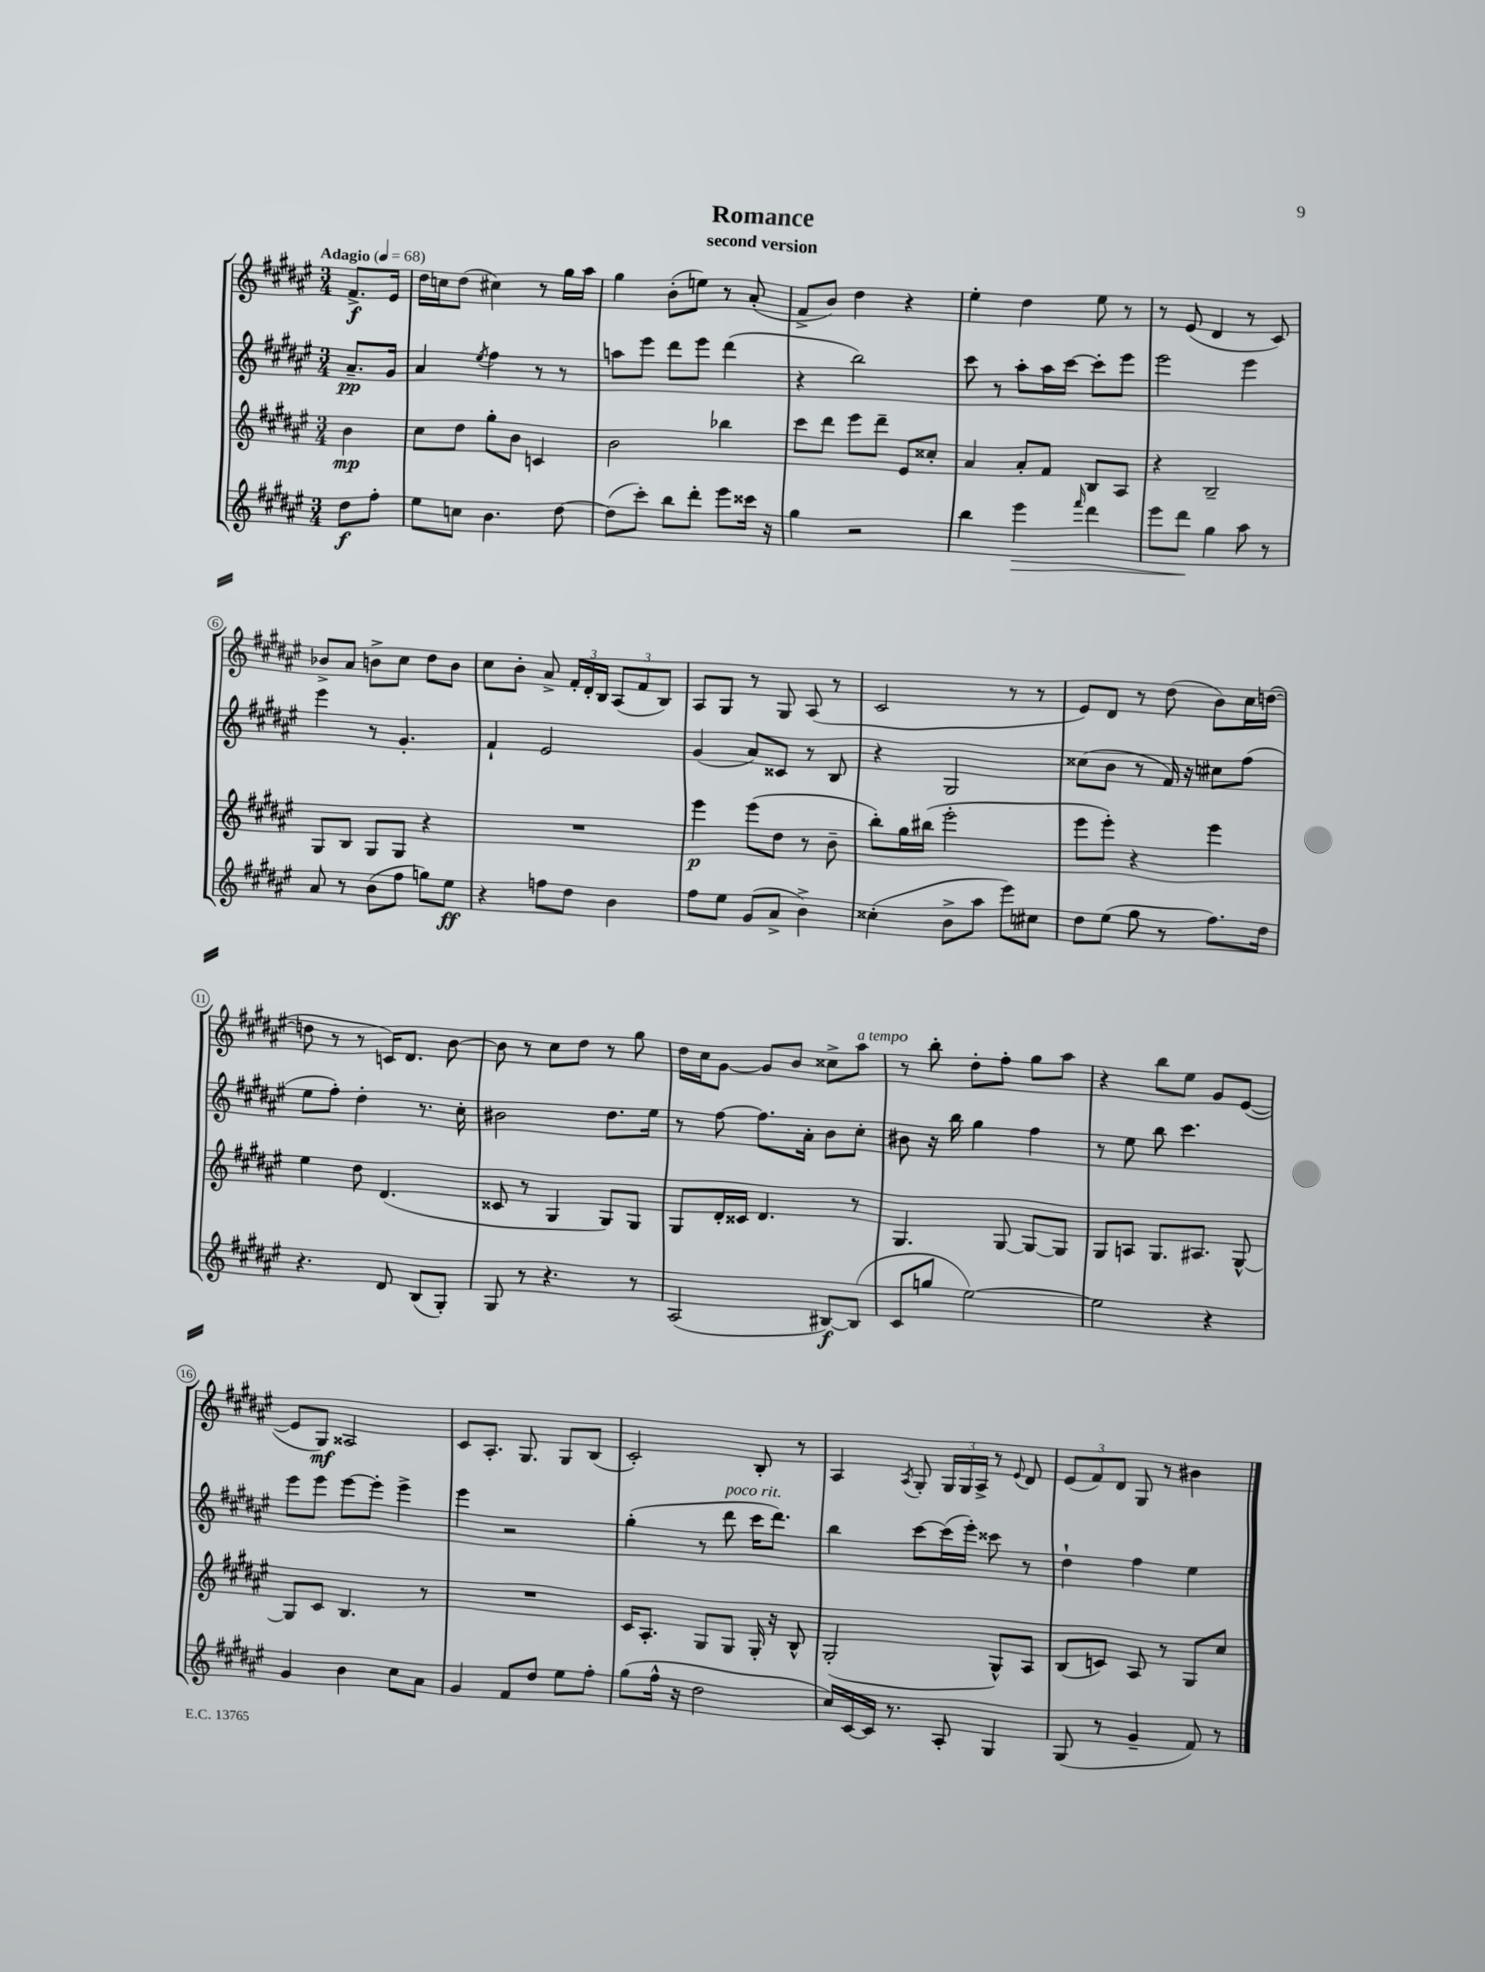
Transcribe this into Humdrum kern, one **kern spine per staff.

**kern	**kern	**kern	**kern
*staff4	*staff3	*staff2	*staff1
*clefG2	*clefG2	*clefG2	*clefG2
*k[f#c#g#d#a#e#]	*k[f#c#g#d#a#e#]	*k[f#c#g#d#a#e#]	*k[f#c#g#d#a#e#]
*M3/4	*M3/4	*M3/4	*M3/4
*MM68	*MM68	*MM68	*MM68
8dd#	4b	8.a#~	8.f#^
8ff#'	.	.	.
.	.	16g#	16e#
=	=	=	=
8ee#	8cc#	4a#	16dd#
.	.	.	16cc
8cc	8dd#	.	(8dd#
.	.	8qee#	.
4.b	8gg#'	4ff#	4cc#)
.	8b	.	.
.	4c	8r	8r
[8dd#	.	8r	16gg#
.	.	.	16aa#
=	=	=	=
(8dd#]	2b	8aa	4gg#
8ccc#')	.	8eee#	.
8bb	.	8ddd#	(8b'
8ddd#'	.	8eee#	8ee)
8eee#	4bb-	(4ddd#	8r
16ccc##	.	.	(8a#'
16r	.	.	.
=	=	=	=
4gg#	8ccc#	4r	8f#^
.	8ddd#	.	8b)
2r	8eee#	2bb)	4dd#
.	8ddd#~	.	.
.	8e#	.	4r
.	8cc##'	.	.
=	=	=	=
4bb	4a#	8ccc#	4ee#'
.	.	8r	.
4eee#	8a#'	8aa#'	4dd#
.	8f#	16aa#	.
.	.	[16ccc#	.
16qqfff#	.	.	.
4ddd#	8B	8ccc#']	8ee#
.	8A#	8eee#	8r
=	=	=	=
8eee#	4r	2eee#	8r
8ddd#	.	.	(8e#
4gg#	2B~	.	4d#
8aa#	.	4eee#	8r
8r	.	.	8c#)
=	=	=	=
8a#	8G#	4eee#	8b-^
8r	8B	.	8a#
(8b	8G#	8r	8b^
8ff#	8G#	4.g#'	8cc#
8gg)	4r	.	8dd#
8ee#	.	.	8b
=	=	=	=
4r	2.r	4f#`	8cc#
.	.	.	8b'
8ff	.	2e#	8a#^
8dd#	.	.	24f#'
.	.	.	24d#'
.	.	.	24B
4b	.	.	(12A#
.	.	.	12f#
.	.	.	12B)
=	=	=	=
8ff#	4eee#	(4g#	8A#
8ee#	.	.	8G#
(8g#	(8eee#	8a#)	8r
8a#^	8dd#	8c##	8G#
4b^)	8r	8r	(8A#
.	8b~	8B	8r
=	=	=	=
(4cc##'	8bb')	4r	2c#
.	16gg#	.	.
.	(16bb#	.	.
8b^	2eee#'	2G#	.
8aa#	.	.	.
8eee#)	.	.	8r
8cc#	.	.	8r
=	=	=	=
8dd#	8eee#	(8cc##	8e#)
(8ee#	8eee#')	8b	8d#
8gg#	4r	8r	8r
8r	.	16f#)	(8dd#
.	.	16r	.
8.ff#)	4eee#	8cc#	8b)
.	.	(8ff#	16cc#
16dd#	.	.	([16dd
=	=	=	=
4.r	4ee#	8ee#	8dd]
.	.	8ff#')	8r
.	8dd#	4dd#'	8r
8d#	(4.d#	.	16c)
.	.	.	8.d#
(8B	.	8.r	.
8G#')	.	.	[8b
.	.	16cc#'	.
=	=	=	=
8G#	8c##	2b#	8b]
8r	8r	.	8r
4.r	4G#	.	8cc#
.	.	.	8dd#
.	8G#)	8.dd#	8r
8r	8G#	.	8gg#
.	.	16ee#	.
=	=	=	=
(2A#	8G#	8r	16dd#
.	.	.	16cc#
.	16d#'	[8ff#	[8g#
.	16c##	.	.
.	4.d#	8.ff#]	8g#]
.	.	.	8b
.	.	16a#'	.
[8B#)	.	8b	8cc##^
(8B#]	8r	8cc#'	8aa#
=	=	=	=
8c#	4.G#	8b#	8r
8gg	.	16r	8bb'
.	.	16bb	.
[2ee#)	.	4gg#	8dd#'
.	[8G#	.	8ff#'
.	8G#_	4ff#	8gg#
.	8G#]	.	8aa#
=	=	=	=
2ee#]	8G#	8r	4r
.	8A	8ee#	.
.	8.G#	8bb	8bb
.	.	4.ccc#	8ee#
.	8.A#	.	.
4r	.	.	8g#
.	[8G#^^	.	([8e#
=	=	=	=
4g#	8G#]	8eee#	8e#]
.	8c#	8eee#	8G#)
4b	4.B	[8eee#	2A##
.	.	8eee#']	.
8cc#	.	4eee#^	.
8a#	8r	.	.
=	=	=	=
4g#	2.r	4eee#	8c#
.	.	.	8.A#'
8f#	.	2r	.
.	.	.	8.G#
8dd#	.	.	.
8ee#	.	.	8G#
8ff#'	.	.	(8B
=	=	=	=
(8gg#	16c#	(4gg#'	2c#')
.	8.A#'	.	.
16ff#^^	.	.	.
16r	.	.	.
2dd#	8G#	8r	.
.	8G#	8ddd#	.
.	16G#'	16ccc#	8B'
.	16r	8.ddd#)	.
.	8B^^	.	8r
=	=	=	=
16cc#)	(2G#'	4bb	4A#
[16c#	.	.	.
16c#]	.	.	.
8.r	.	.	.
.	.	.	8qA#
.	.	[8ccc#	8G#'
8A#'	.	(16ccc#]	24G#
.	.	.	24G#
.	.	16eee#')	.
.	.	.	24A#^
4G#	8G#^^)	8ccc##	8r
.	.	.	8qqe#
.	8A#	8r	8d#
=	=	=	=
(8G#	(8B	4dd#`	(12e#
.	.	.	12f#)
8r	8c)	.	.
.	.	.	12d#
4g#~	8A#	4ff#	8G#
.	8r	.	8r
8f#)	8G#	4ee#	4b#
8r	8cc#	.	.
==	==	==	==
*-	*-	*-	*-
